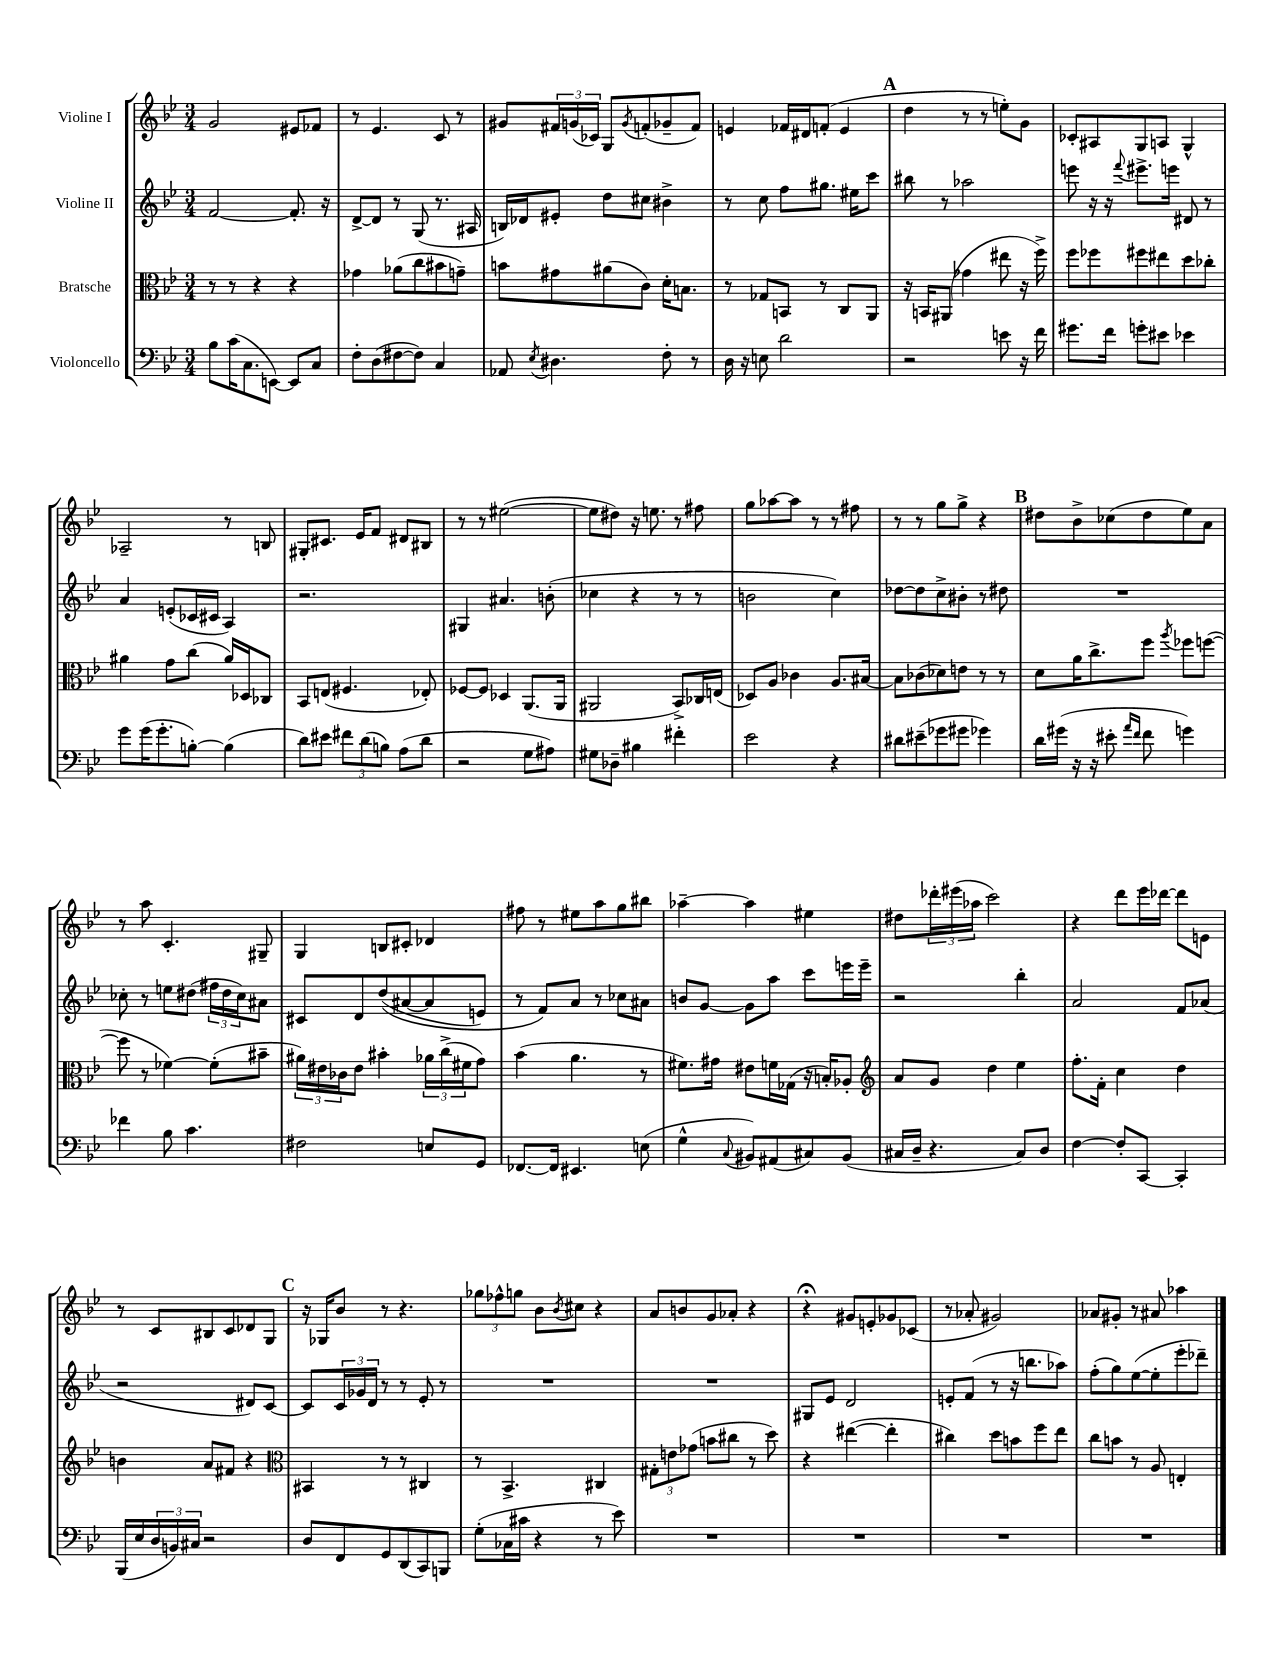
<<
\new StaffGroup <<
\new Staff = "s0" \with { instrumentName = "Violine I" } {
    \clef treble \key bes \major \numericTimeSignature \time 3/4
    g'2 eis'8 fes'8 |
    r8 ees'4. c'8 r8 |
    gis'8 \tuplet 3/2 { fis'16 g'16( ces'16) } g8 \acciaccatura { g'8 } f'8-.( ges'8-- f'8) |
    e'4 fes'16 dis'16 f'8-.( e'4 |
    \mark \markup { \bold "A" } d''4 r8 r8 e''8-.) g'8 |
    ces'8-. ais8 g8 a8 g4-^ |
    aes2-- r8 b8 |
    gis8-. cis'8. ees'16 f'8 dis'8 bis8 |
    r8 r8 eis''2~( |
    eis''8 dis''8) r16 e''8. r8 fis''8 |
    g''8 aes''8~ aes''8 r8 r8 fis''8 |
    r8 r8 g''8 g''8-> r4 |
    \mark \markup { \bold "B" } dis''8 bes'8-> ces''8( dis''8 ees''8) a'8 |
    r8 a''8 c'4.-. gis8-- |
    g4 b8 cis'8-. des'4 |
    fis''8 r8 eis''8 a''8 g''8 bis''8 |
    aes''4~-- aes''4 eis''4 |
    dis''8 \tuplet 3/2 { des'''16-. eis'''16( aes''16 } c'''2) |
    r4 d'''8 ees'''16 des'''16~ des'''8 e'8 |
    r8 c'8 bis8 c'8 des'8 g8 |
    \mark \markup { \bold "C" } r16 ges16 bes'8 r8 r4. |
    \tuplet 3/2 { ges''8 fes''8-^ g''8 } bes'8 \acciaccatura { bes'8 } cis''8 r4 |
    a'8 b'8 g'8 aes'8-. r4 |
    r4\fermata gis'8 e'8-. ges'8 ces'8( |
    r8 aes'8-. gis'2) |
    aes'8 gis'8-. r8 ais'8 aes''4 \bar "|." |
}
\new Staff = "s1" \with { instrumentName = "Violine II" } {
    \clef treble \key bes \major \numericTimeSignature \time 3/4
    f'2~ f'8.-. r16 |
    d'8~-> d'8 r8 g8( r8. ais16 |
    b16) des'16 eis'8-. d''8 cis''8 bis'4-> |
    r8 c''8 f''8 gis''8. eis''16 c'''8 |
    \mark \markup { \bold "A" } bis''8 r8 aes''2 |
    e'''8 r16 r16 \appoggiatura { f'''8 } eis'''8.-> e'''16 dis'8 r8 |
    a'4 e'8-.( ces'16 cis'16 a4) |
    r2. |
    gis4 ais'4. b'8-.( |
    ces''4 r4 r8 r8 |
    b'2 c''4) |
    des''8~ des''8 c''8-> bis'8-. r8 dis''8 |
    \mark \markup { \bold "B" } R2. |
    ces''8-. r8 e''8 dis''8( \tuplet 3/2 { fis''16 dis''16 ces''16) } ais'8 |
    cis'8 d'8 d''8(\( ais'8~ ais'8 e'8) |
    r8 f'8\) a'8 r8 ces''8 ais'8 |
    b'8 g'8~ g'8 a''8 c'''8 e'''16 e'''16-- |
    r2 bes''4-. |
    a'2 f'8 aes'8( |
    r2 dis'8) c'8~ |
    \mark \markup { \bold "C" } c'8 \tuplet 3/2 { c'16 ges'16 d'16 } r8 r8 ees'8-. r8 |
    R2. |
    R2. |
    gis8 ees'8 d'2 |
    e'8-. f'8( r8 r16 b''8. aes''8) |
    f''8-.( g''8) ees''8~( ees''8-. ees'''8-. des'''8--) \bar "|." |
}
\new Staff = "s2" \with { instrumentName = "Bratsche" } {
    \clef alto \key bes \major \numericTimeSignature \time 3/4
    r8 r8 r4 r4 |
    ges'4 aes'8( c''8 bis'8 g'8--) |
    b'8 gis'8 ais'8( c'8) d'16-. b8. |
    r8 ges8 b,8 r8 c8 a,8 |
    \mark \markup { \bold "A" } r16 b,16 ais,8( ges'4 eis''8 r16 f''16->) |
    f''8 fes''8 fis''8 eis''8 d''8 ces''8-. |
    ais'4 g'8 c''8( ais'16) des16 ces8 |
    bes,8 e8( fis4. ees8-.) |
    fes8~ fes8 des4 a,8.( a,16 |
    ais,2 bes,8->) ces16 e16( |
    des8) a8 ces'4 a8. bis16~ |
    bis8 ces'8( des'8) e'8 r8 r8 |
    \mark \markup { \bold "B" } d'8 a'16 c''8.-> f''8 \acciaccatura { a''8 } fes''8 f''8~( |
    f''8 r8 fes'4~) fes'8-.( bis'8-- |
    \tuplet 3/2 { ais'16) eis'16 ces'16 } eis'8 bis'4-. \tuplet 3/2 { aes'16 c''16->( fis'16 } g'8) |
    bes'4( a'4. r8 |
    fis'8.) gis'16 eis'8 f'16 ges16( r16 b16-.) aes8-. |
    \clef treble a'8 g'8 d''4 ees''4 |
    f''8.-. f'16-. c''4 d''4 |
    b'4 a'8 fis'8 r4 |
    \mark \markup { \bold "C" } \clef alto bis,4 r8 r8 cis4 |
    r8 bes,4.-> cis4 |
    \tuplet 3/2 { gis8-. e'8 ges'8( } b'8 cis''8 r8 d''8) |
    r4 eis''4~( eis''4-. |
    cis''4) d''8 b'8 f''8 ees''8 |
    c''8 b'8 r8 a8 e4-. \bar "|." |
}
\new Staff = "s3" \with { instrumentName = "Violoncello" } {
    \clef bass \key bes \major \numericTimeSignature \time 3/4
    bes8 c'16( c8. e,8~) e,8 c8 |
    f8-. d8( fis8~ fis8) c4 |
    aes,8 \acciaccatura { ees8 } dis4. f8-. r8 |
    d16 r16 e8 d'2 |
    \mark \markup { \bold "A" } r2 e'8 r16 f'16 |
    gis'8. f'16 g'8-. eis'8 ees'4 |
    g'8 g'16( g'8.-. b8~-.) b4( |
    d'8) eis'8 \tuplet 3/2 { fis'8 d'8( b8) } a8( d'8 |
    r2 g8 ais8) |
    gis8 des8-- bis4 fis'4-. |
    ees'2 r4 |
    dis'8 eis'8--( ges'8 gis'8 ges'4) |
    \mark \markup { \bold "B" } d'16 gis'16( r16 r16 eis'8-. \grace { a'16 f'16 } f'8 g'4) |
    fes'4 bes8 c'4. |
    fis2 e8 g,8 |
    fes,8.~ fes,16 eis,4. e8( |
    g4-^ \appoggiatura { c8 } bis,8) ais,8( cis8) bis,8( |
    cis16 d16-- r4. cis8) d8 |
    f4~ f8-. c,8~ c,4-. |
    bes,,16( ees16 \tuplet 3/2 { d16 b,16) cis16 } r2 |
    \mark \markup { \bold "C" } d8 f,8 g,8 d,8( c,8) b,,8 |
    g8-.( ces16 cis'16 r4 r8 ees'8) |
    R2. |
    R2. |
    R2. |
    R2. \bar "|." |
}
>>
>>
\layout { \context { \Score \remove "Bar_number_engraver" } }
